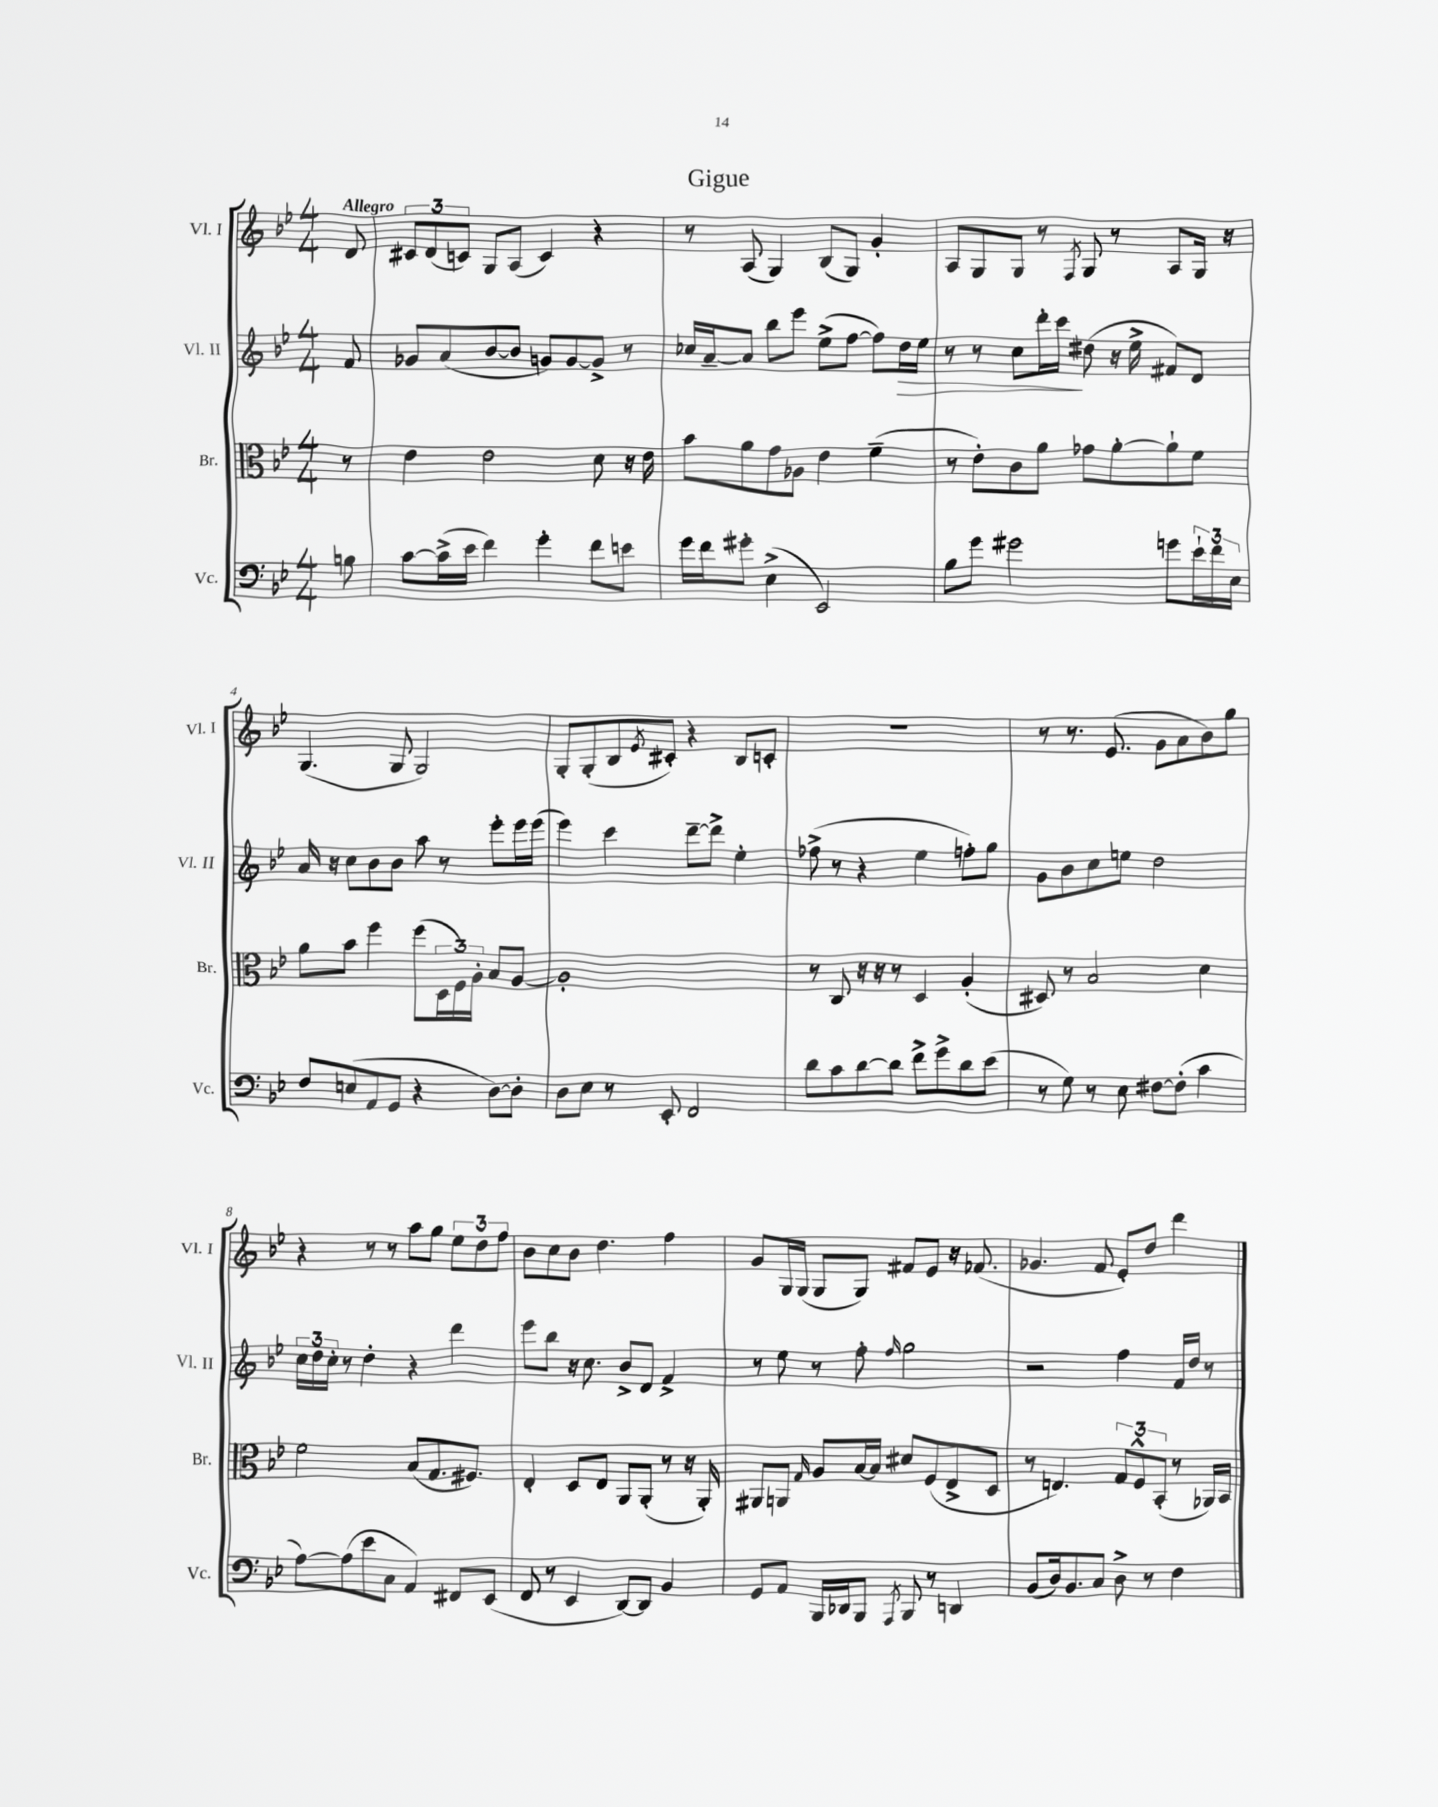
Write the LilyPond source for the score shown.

\header { title = "Gigue" }
<<
\new StaffGroup <<
\new Staff = "s0" \with { instrumentName = "Vl. I" shortInstrumentName = "Vl. I" } {
    \clef treble \key bes \major \numericTimeSignature \time 4/4 \partial 8 \tempo "Allegro"
    d'8 |
    \tuplet 3/2 { cis'8 d'8( c'8) } g8 a8( c'4) r4 |
    r8 a8( g4) bes8( g8) g'4-. |
    a8 g8 g8 r8 \acciaccatura { f8 } g8 r8 a8 g16 r16 |
    g4.( g8 g2) |
    g8-. g8-.( bes8 \acciaccatura { ees'8 } cis'8-.) r4 bes8 c'8-. |
    R1 |
    r8 r8. ees'8.( g'8 a'8 bes'8) g''8 |
    r4 r8 r8 a''8 g''8 \tuplet 3/2 { ees''8 d''8 f''8 } |
    bes'8 c''8 bes'8 d''4. f''4 |
    g'8 g16 g16( g8 g8) fis'8 ees'8 r16 fes'8.( |
    ges'4. f'8 ees'8-.) d''8 d'''4 \bar "|." |
}
\new Staff = "s1" \with { instrumentName = "Vl. II" shortInstrumentName = "Vl. II" } {
    \clef treble \key bes \major \numericTimeSignature \time 4/4 \partial 8
    f'8 |
    ges'8 a'8( bes'8~ bes'8 g'8) g'8~ g'8-> r8 |
    ces''16 a'16~-- a'8 bes''8 ees'''8 ees''8->( f''8~ f''8) d''16\> ees''16 |
    r8 r8 c''8 d'''16-. c'''16\! dis''8( r16 ees''16-> fis'8) d'8 |
    a'16 r16 c''8 bes'8 bes'8 a''8 r8 ees'''8-. ees'''16 ees'''16( |
    ees'''4) c'''4 d'''8~-- d'''8-> ees''4-. |
    fes''8->( r8 r4 ees''4 f''8-.) g''8 |
    g'8 bes'8 c''8 e''8 d''2 |
    \tuplet 3/2 { c''16 d''16 c''16-. } r8 d''4-. r4 d'''4 |
    ees'''8 bes''8 r16 c''8. bes'8-> d'8 f'4-> |
    r8 ees''8 r8 f''8-. \grace { f''16 } g''2 |
    r2 f''4 f'16 d''16 r8 \bar "|." |
}
\new Staff = "s2" \with { instrumentName = "Br." shortInstrumentName = "Br." } {
    \clef alto \key bes \major \numericTimeSignature \time 4/4 \partial 8
    r8 |
    ees'4 ees'2 d'8 r16 ees'16 |
    bes'8 a'8 g'8 aes8 ees'4 f'4--( |
    r8 ees'8-.) c'8 a'8 ges'8 a'8~-. a'8-! f'8 |
    a'8 bes'8 f''4 f''8( \tuplet 3/2 { d16 f16) a16-. } bes8 a8~ |
    a1-. |
    r8 c8 r16 r16 r8 d4 a4-.( |
    dis8) r8 bes2 d'4 |
    f'2 bes8( g8. fis8.) |
    ees4-. d8 ees8 a,8 a,8-.( r8 r16 a,16-.) |
    ais,8 a,8 \grace { g16 } a8 bes16~ bes16 dis'8 f8( ees8-> d8 |
    r8 e4.) \tuplet 3/2 { g8 f8-^ bes,8-.( } r8 aes,16) bes,16 \bar "|." |
}
\new Staff = "s3" \with { instrumentName = "Vc." shortInstrumentName = "Vc." } {
    \clef bass \key bes \major \numericTimeSignature \time 4/4 \partial 8
    b8 |
    c'8~ c'16->( ees'16 f'4) g'4-. f'8 e'8 |
    g'16 f'16 gis'8-. ees4->( ees,2) |
    bes8 g'8 gis'2 g'8 \tuplet 3/2 { ees'16-! f'16 ees16 } |
    f8 e8( a,8 g,8 r4 d8~) d8-. |
    d8 ees8 r8 ees,8-. f,2 |
    d'8 c'8 d'8~ d'8 f'8-> g'8-> d'8 ees'8( |
    r8 g8) r8 ees8 fis8~ fis8-.( c'4 |
    a8~) a8( ees'8 c8 a,4) fis,8 ees,8( |
    f,8 r8 ees,4 d,8~) d,8 bes,4 |
    g,8 a,8 bes,,16 des,16 bes,,8 \acciaccatura { a,,8 } bes,,8 r8 d,4 |
    bes,8( d16) bes,8. c8 d8-> r8 f4 \bar "|." |
}
>>
>>
